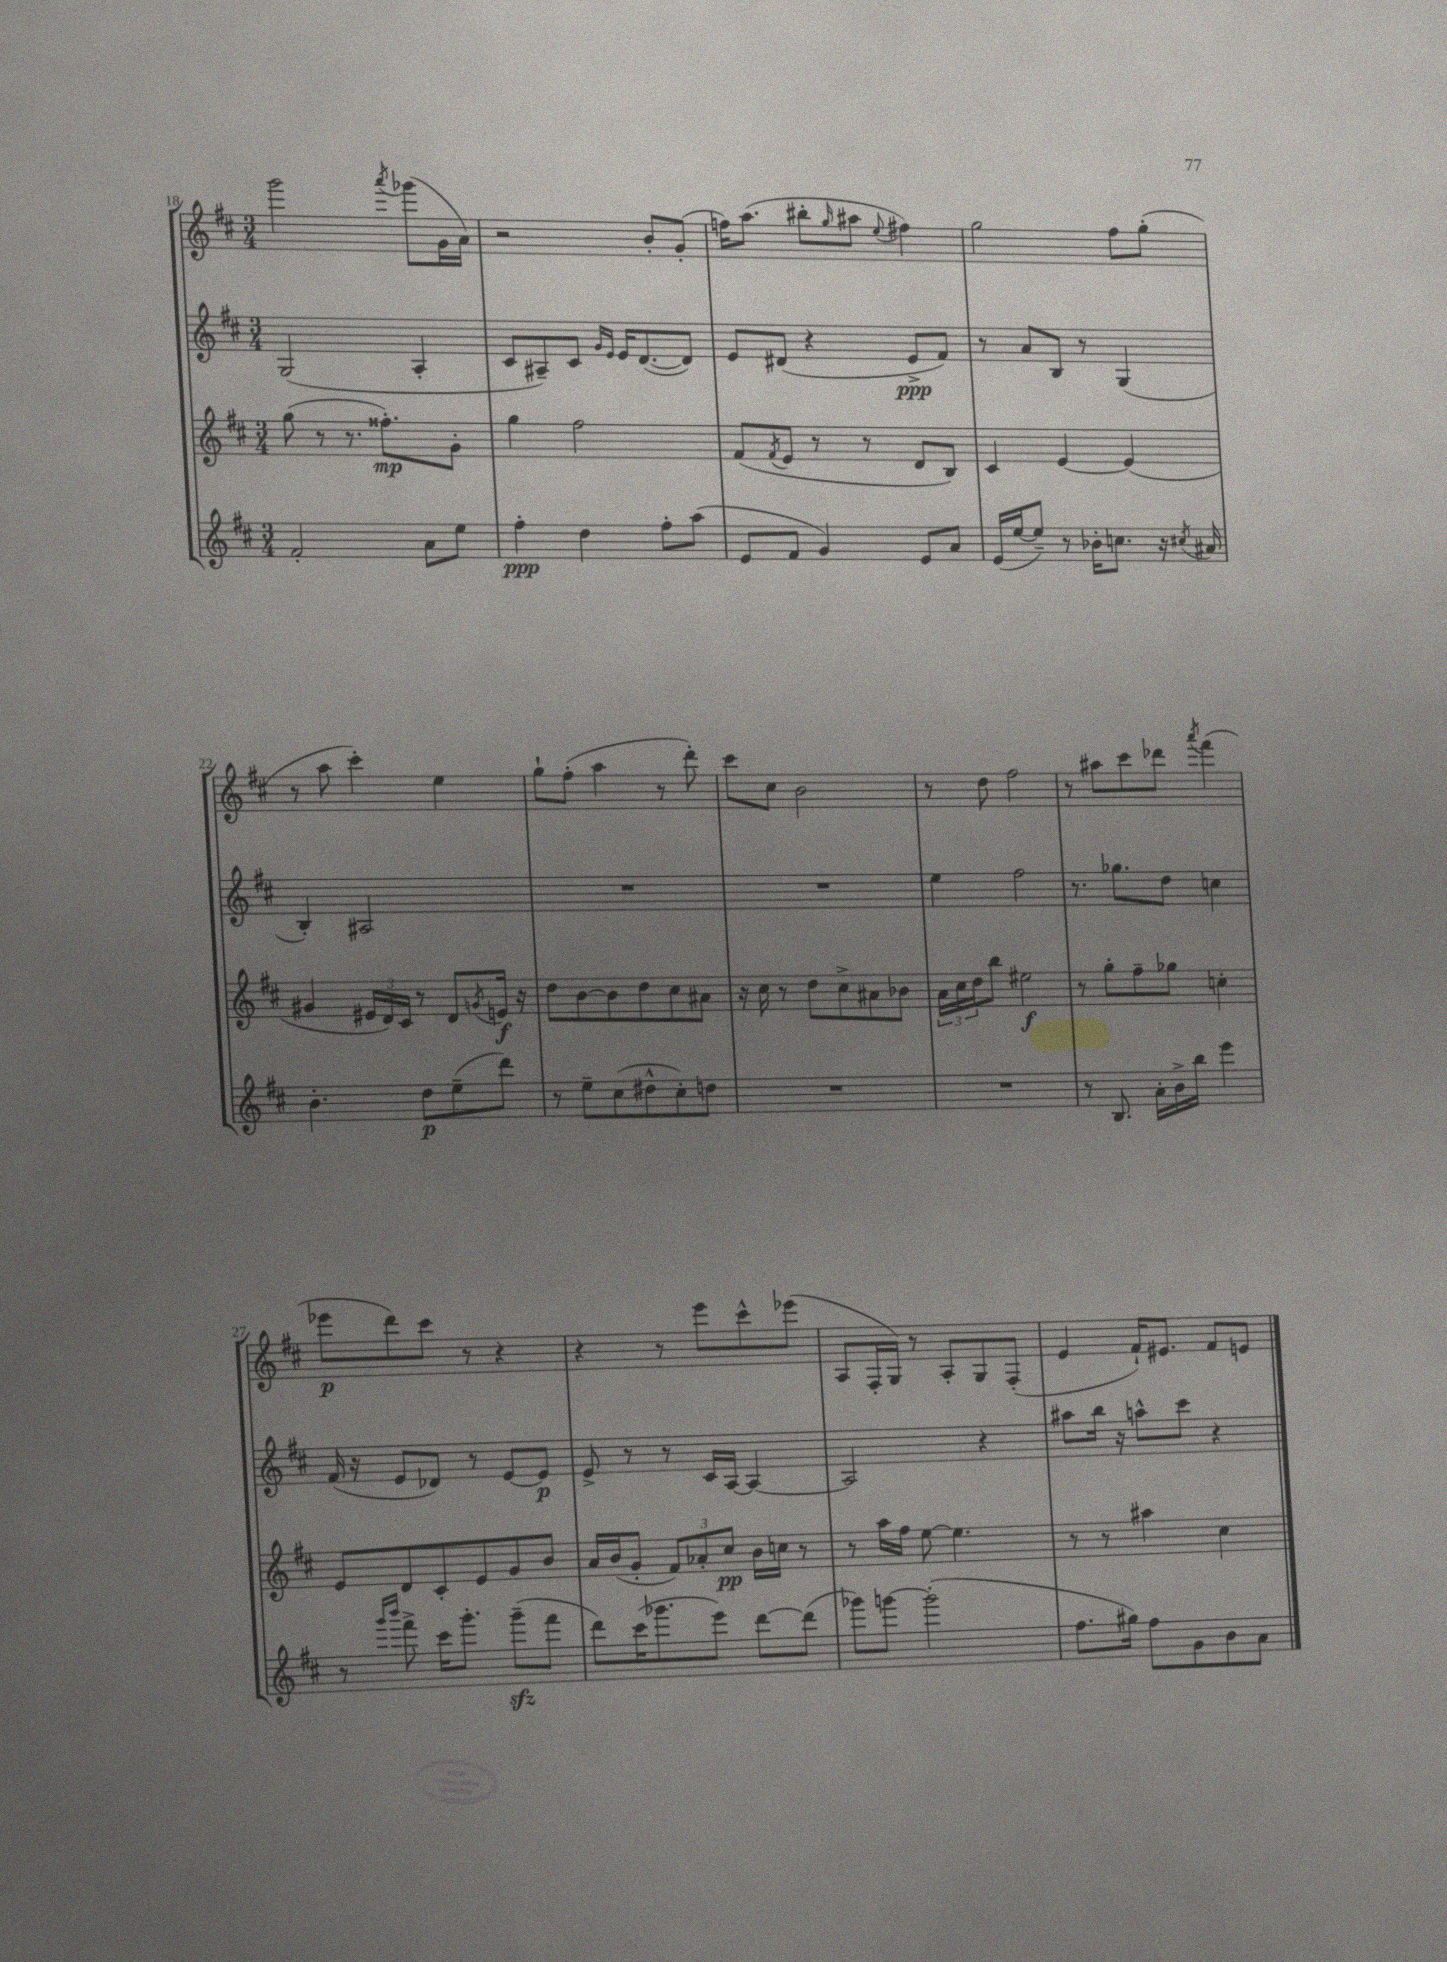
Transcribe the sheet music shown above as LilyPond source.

<<
\new StaffGroup <<
\new Staff = "s0" {
    \clef treble \key d \major \numericTimeSignature \time 3/4
    g'''2 \acciaccatura { a'''8 } ges'''8( g'16 a'16) |
    r2 b'8-. g'8-.( |
    f''16) a''8.( bis''8-. \grace { g''16 } ais''8 \appoggiatura { e''8 } fis''4) |
    g''2 fis''8 g''8-.( |
    r8 a''8 cis'''4-.) e''4 |
    g''8-! fis''8-.( a''4 r8 d'''8-.) |
    cis'''8 cis''8 b'2 |
    r8 d''8 fis''2 |
    r8 ais''8 cis'''8 des'''8 \acciaccatura { a'''8 } fis'''4( |
    ees'''8\p d'''8) cis'''8 r8 r4 |
    r4 r8 e'''8 cis'''8-^ ees'''8( |
    a8 fis16-. g16) r8 a8-. g8 fis8-.( |
    e'4 fis'16-!) eis'8. fis'8 e'8 \bar "|." |
}
\new Staff = "s1" {
    \clef treble \key d \major \numericTimeSignature \time 3/4
    g2( a4-. |
    cis'8 ais8--) cis'8 \grace { g'16 e'16 } e'16 d'8.~( d'8) |
    e'8 dis'8( r4 e'8->\ppp fis'8) |
    r8 a'8 b8 r8 g4( |
    b4-.) ais2 |
    R2. |
    R2. |
    e''4 fis''2 |
    r8. ges''8. d''8 c''4 |
    fis'16( r16 e'8 des'8) r8 e'8~ e'8\p |
    e'8-> r8 r8 cis'16 a16~ a4~ |
    a2 r4 |
    ais''8 b''16 r16 a''8-^ cis'''8 r4 \bar "|." |
}
\new Staff = "s2" {
    \clef treble \key d \major \numericTimeSignature \time 3/4
    g''8( r8 r8. fisis''8.-.\mp) g'8-. |
    g''4 fis''2 |
    fis'8( \acciaccatura { fis'8 } e'8 r8 r8 d'8 b8) |
    cis'4 e'4~ e'4( |
    gis'4 \tuplet 3/2 { eis'16 d'16) cis'16 } r8 d'8 \acciaccatura { g'8 } e'16\f r16 |
    d''8 b'8~ b'8 d''8 cis''8 ais'8 |
    r16 cis''16 r8 d''8 cis''8-> ais'8 bes'8 |
    \tuplet 3/2 { a'16 cis''16 d''16 } b''8 eis''2\f |
    r8 g''8-. fis''8-- ges''8 c''4-. |
    e'8 d'8 cis'8-. e'8 g'8 b'8 |
    a'16 b'16( g'8-. \tuplet 3/2 { fis'8) aes'8-. cis''8\pp } b'16 c''16 r8 |
    r8 a''16 fis''16 e''8~ e''4. |
    r8 r8 ais''4 cis''4 \bar "|." |
}
\new Staff = "s3" {
    \clef treble \key d \major \numericTimeSignature \time 3/4
    fis'2-. a'8 e''8 |
    fis''4-.\ppp d''4 fis''8-. a''8( |
    e'8 fis'8 g'4) e'8 a'8 |
    e'16( e''16~ e''8--) r8 bes'16-. c''8. r16 \acciaccatura { cis''8 } ais'16 |
    b'4.-. d''8\p e''8--( d'''8) |
    r8 e''8-- cis''8( dis''8-^ cis''8-.) d''8 |
    R2. |
    R2. |
    r8 b8. a'16-. b'16-> b''16 e'''4 |
    r8 \grace { g'''16 b'''16 } fis'''8-> cis'''16 g'''8.-. g'''8--\sfz( fis'''8 |
    d'''8) cis'''16( ges'''8. e'''8) d'''8~ d'''8( |
    ges'''8) g'''8~ g'''2-.( |
    fis''8. gis''16) fis''8 g'8 b'8 a'8 \bar "|." |
}
>>
>>
\layout { \context { \Score currentBarNumber = #18 } }
